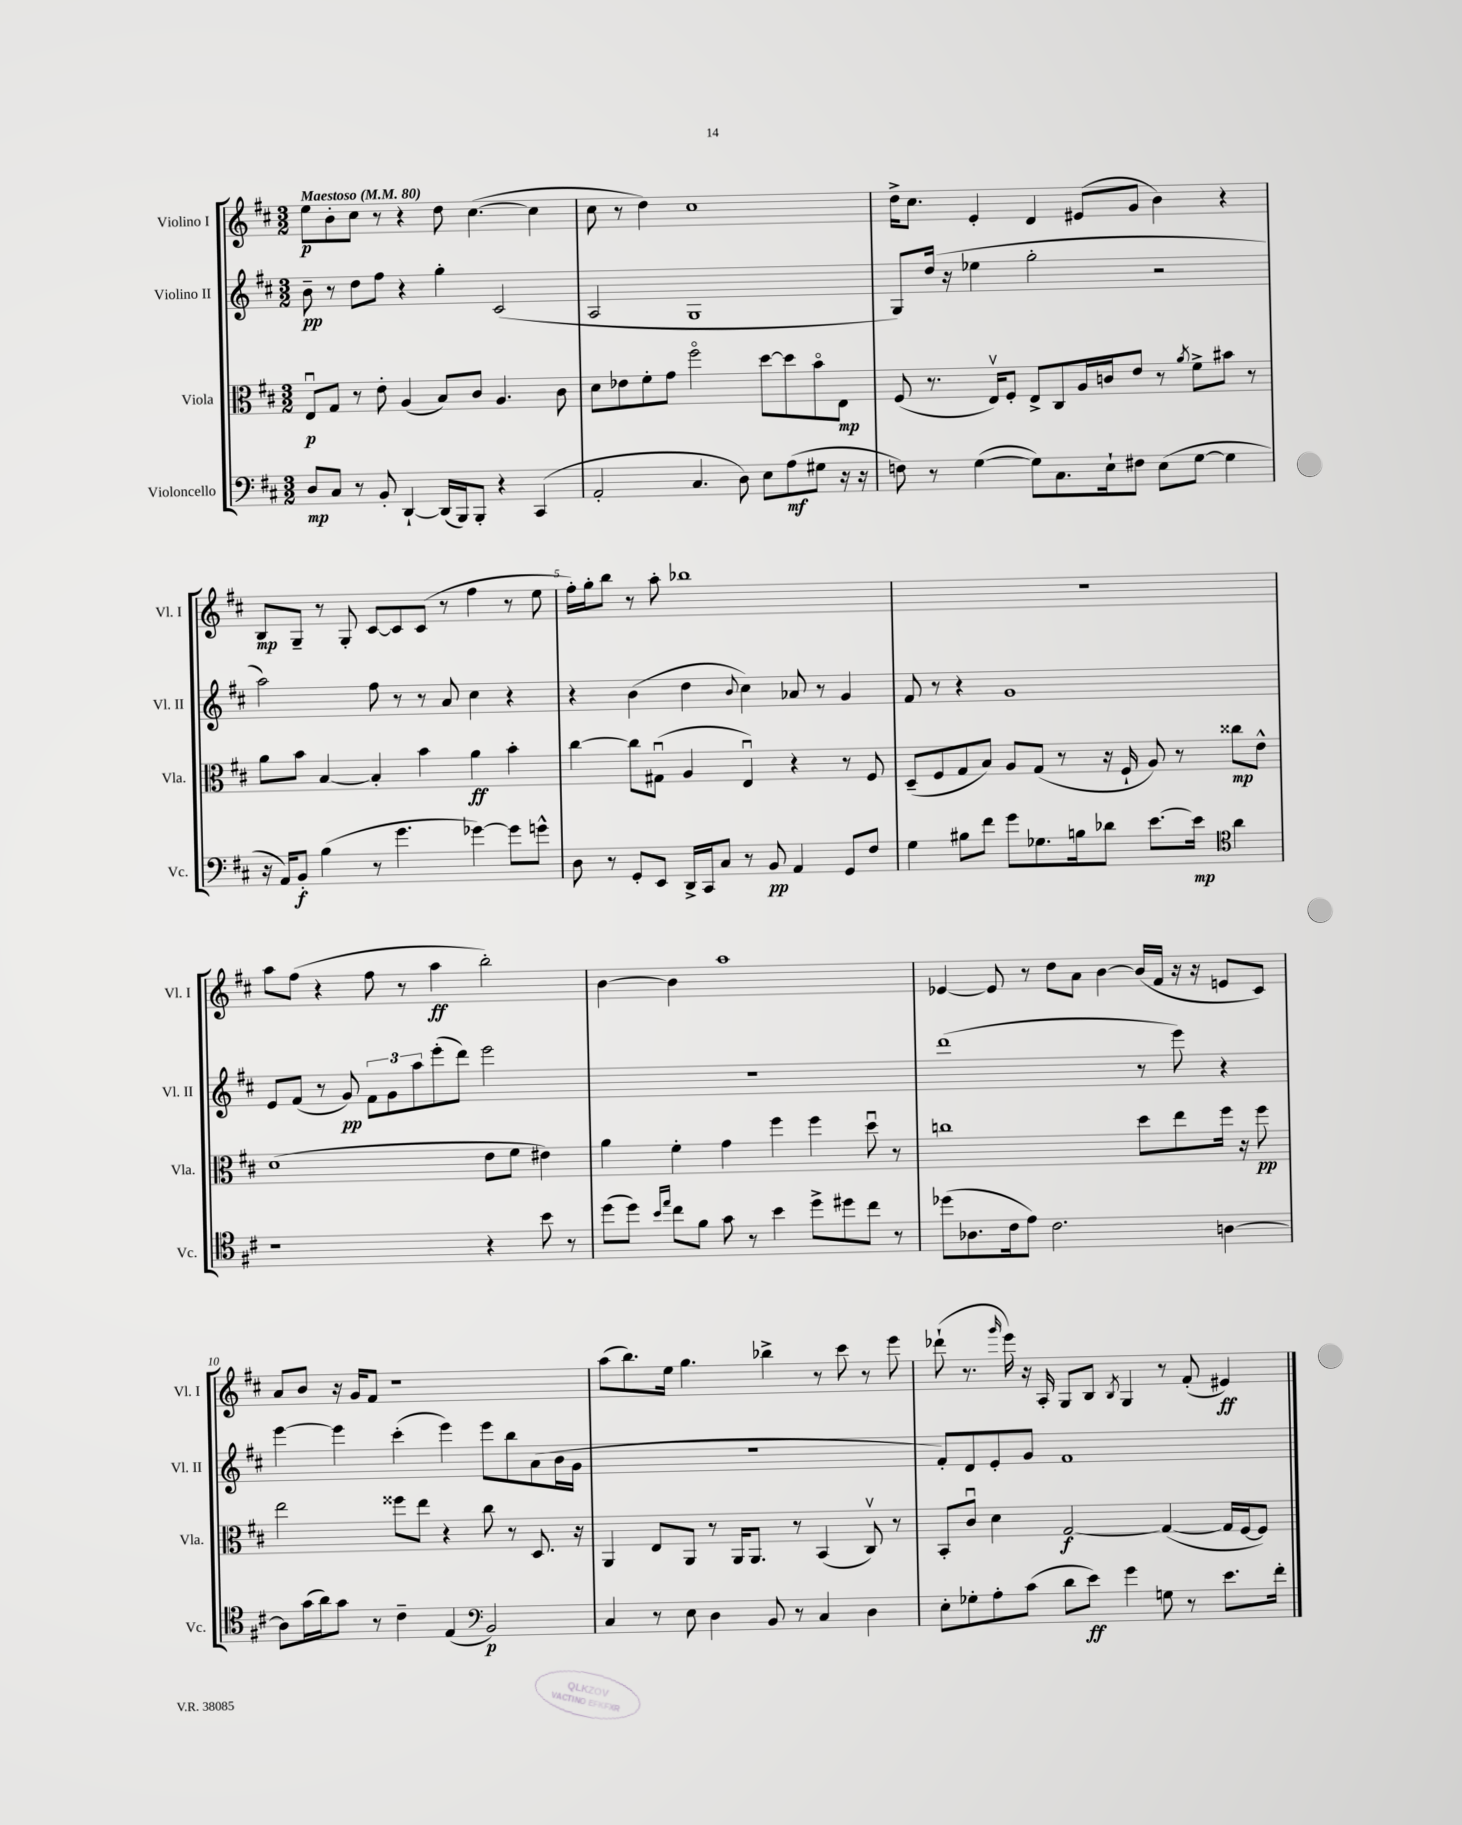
<<
\new StaffGroup <<
\new Staff = "s0" \with { instrumentName = "Violino I" shortInstrumentName = "Vl. I" } {
    \clef treble \key d \major \numericTimeSignature \time 3/2 \tempo "Maestoso" 4 = 80
    e''8\p b'8-. cis''8 r8 r4 d''8 cis''4.~( cis''4 |
    cis''8 r8 d''4) cis''1 |
    d''16-> cis''8. e'4-. d'4 eis'8( g'8 b'4) r4 |
    b8\mp g8-- r8 g8-. cis'8~ cis'8 cis'8( r8 fis''4 r8 e''8 |
    fis''16-.) g''16-. b''8 r8 a''8-. bes''1 |
    R1. |
    a''8 fis''8( r4 fis''8 r8 a''4\ff b''2-.) |
    b'4~ b'4 a''1 |
    ees'4~ ees'8 r8 d''8 a'8 b'4~ b'16( fis'16 r16 r16 e'8 cis'8) |
    a'8 b'8 r16 g'16 fis'8 r1 |
    a''8( b''8.) e''16 g''4. bes''4-> r8 cis'''8 r8 e'''8 |
    des'''8-!( r8. \grace { g'''16 } e'''16) r16 a16-. g8 b8 \acciaccatura { b8 } g4 r8 fis'8-.( eis'4\ff) \bar "|." |
}
\new Staff = "s1" \with { instrumentName = "Violino II" shortInstrumentName = "Vl. II" } {
    \clef treble \key d \major \numericTimeSignature \time 3/2
    b'8--\pp r8 d''8 fis''8 r4 g''4-. cis'2( |
    a2 g1 |
    g8) d''16( r16 ees''4 g''2-. r2 |
    a''2) fis''8 r8 r8 a'8 cis''4 r4 |
    r4 b'4( d''4 \appoggiatura { b'8 } cis''4) aes'8 r8 g'4 |
    fis'8 r8 r4 g'1 |
    e'8 fis'8( r8 g'8\pp) \tuplet 3/2 { fis'8 g'8 a''8 } e'''8-.( d'''8) e'''2 |
    R1. |
    d'''1( r8 e'''8) r4 |
    e'''4~ e'''4 cis'''4-.( e'''4) e'''8 b''8 a'8( b'16 g'16 |
    R1. |
    fis'8-.) d'8 e'8-. g'8 fis'1 \bar "|." |
}
\new Staff = "s2" \with { instrumentName = "Viola" shortInstrumentName = "Vla." } {
    \clef alto \key d \major \numericTimeSignature \time 3/2
    e8\downbow\p g8 r8 e'8-. a4( b8) cis'8 a4. cis'8 |
    d'8 ees'8 fis'8-. g'8 fis''2\flageolet d''8~ d''8 b'8\flageolet e8\mp |
    fis8( r8. e16\upbow) fis8-. e8-> cis8 a16 c'16 e'8 r8 \acciaccatura { a'8 } fis'8-> bis'8 r8 |
    a'8 b'8 b4~ b4-. b'4 a'4\ff b'4-. |
    cis''4~ cis''8 gis8\downbow( a4 e4\downbow) r4 r8 fis8 |
    d8--( fis8 g8 b8) a8 g8( r8 r16 fis16-! a8) r8 cisis''8\mp e'8-^ |
    d'1( e'8 fis'8 eis'4) |
    a'4 fis'4-. g'4 fis''4 fis''4 d''8\downbow r8 |
    c''1 d''8 e''8 fis''16 r16 fis''8\pp |
    e''2 fisis''8 e''8 r4 cis''8 r8 d8. r16 |
    a,4 e8 a,8 r8 a,16 a,8. r8 b,4( cis8\upbow) r8 |
    b,8-. cis'8\downbow d'4 g2~\f g4~( g16 fis16~ fis8) \bar "|." |
}
\new Staff = "s3" \with { instrumentName = "Violoncello" shortInstrumentName = "Vc." } {
    \clef bass \key d \major \numericTimeSignature \time 3/2
    d8\mp cis8 r8 b,8-. d,4~-! d,16( b,,16) b,,8-. r4 cis,4( |
    a,2-. cis4. d8) e8 a8\mf( gis8 r16 r16 |
    f8) r8 g4~( g8) cis8. e16-! fis8 e8( g8~ g4 |
    r16 a,16) b,8-.\f b4( r8 g'4. ges'4~) ges'8 g'8-^ |
    d8 r8 g,8-. e,8 d,16-> cis,16 cis8 r8 b,8\pp a,4 g,8 fis8 |
    g4 bis8 fis'8 g'8 ges8. b16 des'8 e'8.~ e'16\mp \clef tenor a'4 |
    r1 r4 b'8 r8 |
    d''8( d''8) \grace { b'16 e''16 } cis''8 fis'8 g'8 r8 b'4 d''8-> dis''8 cis''8 r8 |
    des''8( aes8. cis'16 e'8) cis'2. a4~ |
    a8 g'16( a'16) g'8 r8 cis'4-- e4( \clef bass b,2\p) |
    cis4 r8 e8 d4 b,8 r8 cis4 d4 |
    e8-. ges8-. a8-. cis'8( d'8 e'8\ff) g'4 g8 r8 e'8. fis'16-. \bar "|." |
}
>>
>>
\layout { \context { \Score \override BarNumber.break-visibility = ##(#f #t #t) barNumberVisibility = #(every-nth-bar-number-visible 5) } }
